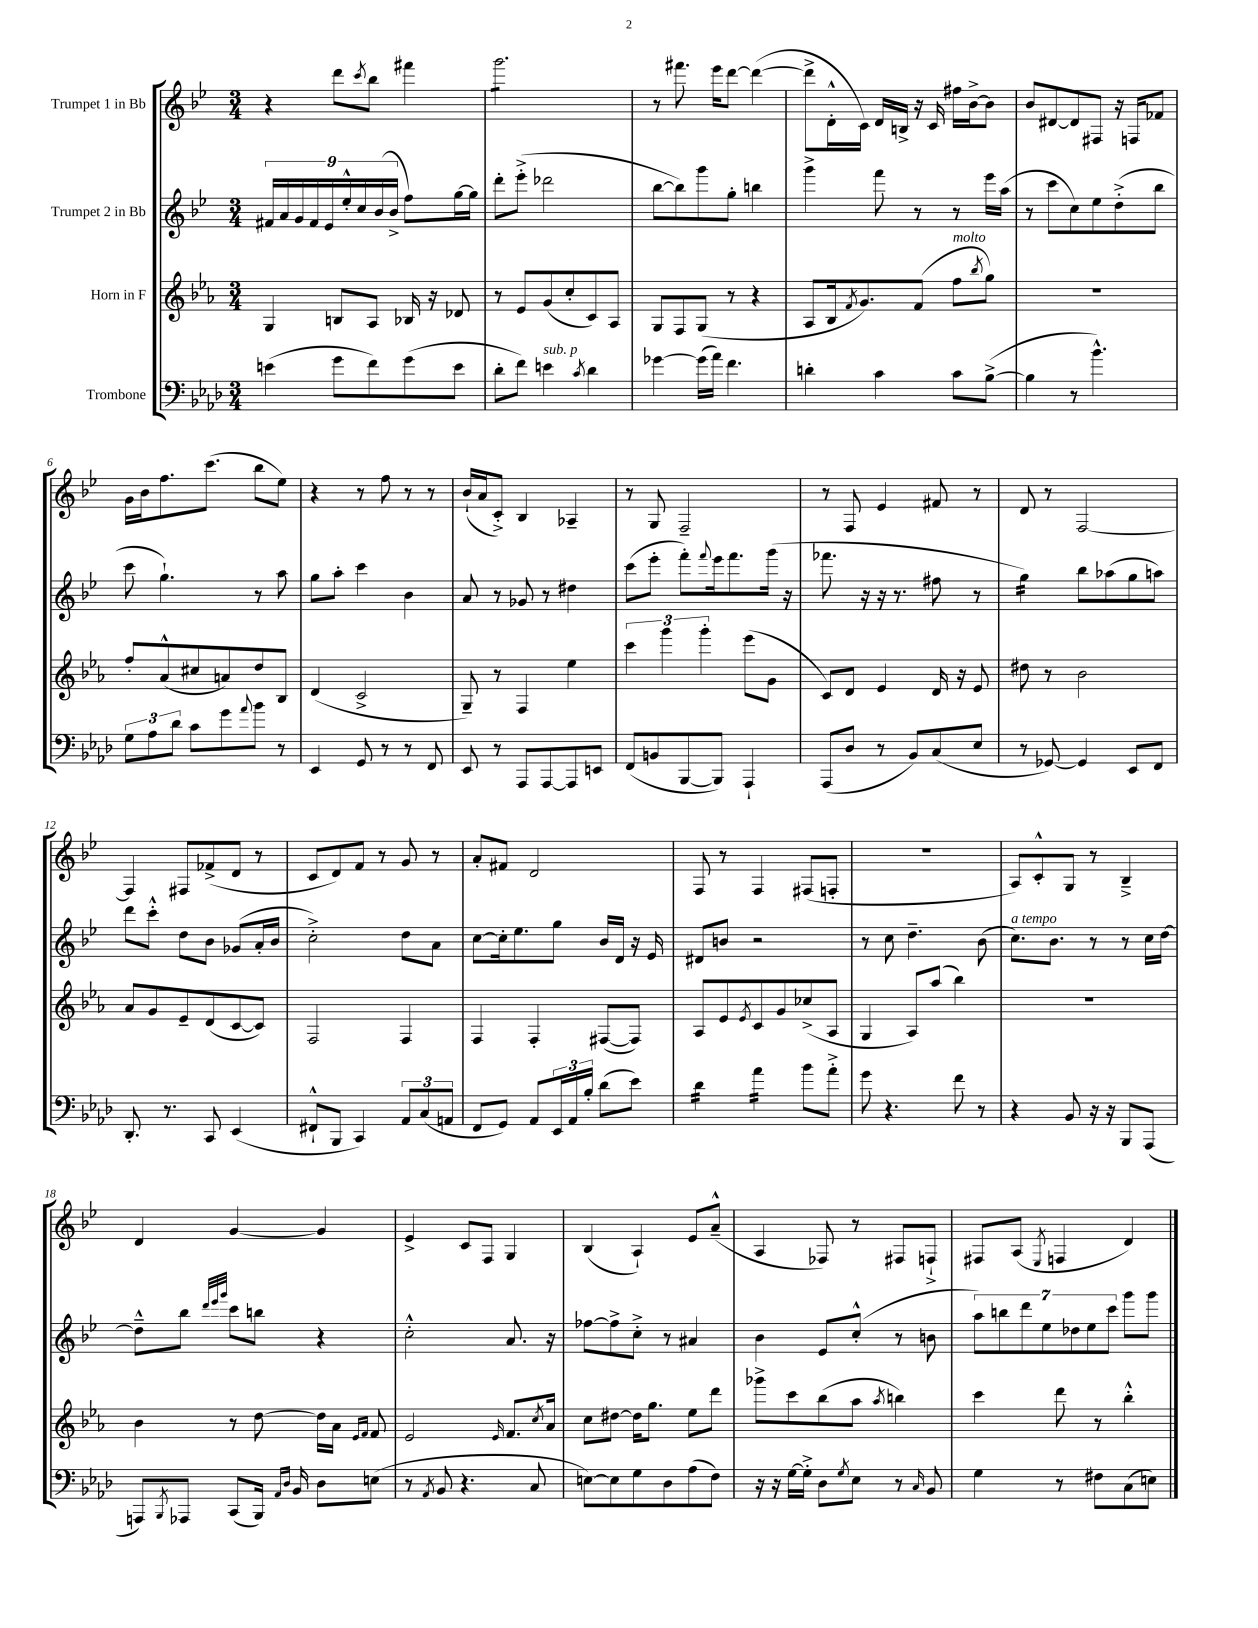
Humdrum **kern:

**kern	**kern	**kern	**kern
*staff4	*staff3	*staff2	*staff1
*clefF4	*clefG2	*clefG2	*clefG2
*k[b-e-a-d-]	*k[b-e-a-]	*k[b-e-]	*k[b-e-]
*M3/4	*M3/4	*M3/4	*M3/4
(4e\	4G/	18f#/LL	4r
.	.	18a/	.
.	.	18g/	.
.	.	18f#/	.
.	.	18e-/	.
8g\L	8B/L	.	8ddd\L
.	.	18ee-'^^/	.
.	.	18cc/	.
.	.	.	8qccc/
8f\)	8A-/J	.	8bb-\J
.	.	(18b-/	.
.	.	18b-^/JJ	.
(8g\	16B-/	8ff\L)	4fff#\
.	16r	.	.
8e\J	8d-/	[16gg\L	.
.	.	16gg\]JJ	.
=	=	=	=
8d-'\L	8r	8ddd'\L	2.ggg\
8f\J)	8e-/L	(8eee-'^\J	.
4e\	(8g/	2ddd-\	.
.	8cc'/	.	.
8qc/	.	.	.
4d-\	8c/)	.	.
.	8A-/J	.	.
=	=	=	=
[4g-\	8G/L	[8bb-\L	8r
.	8F/	8bb-\])	8.fff#\
(16g-\]LL	(8G/J	8ggg\	.
16a-\JJ)	.	.	16eee-\LK
4.f\	8r	8gg'\J	[8ddd\J
.	4r	4bb\	(4ddd\_
=	=	=	=
4d'\	8A-/L	4ggg^\	8ddd^\]L
.	16B-/k	.	16d'^^\L
.	8qf/	.	.
.	8.g/)	.	16c\JJ)
4c\	.	8fff\	16d/LL
.	.	.	16B^/JJ
.	(8f/J	8r	16r
.	.	.	16c/
8c\L	8ff\L	8r	16ff#\LL
.	.	.	[16b-^\J
.	8qbb-/	.	.
([8B-^\J	8gg\J)	16eee-\LL	8b-\]J
.	.	(16aa\JJ	.
=	=	=	=
4B-\]	2.r	8r	8b-/L
.	.	8ccc\L	[8d#/
8r	.	8cc\)	8d#/]
4.b-^^\)	.	8ee-\	8F#/J
.	.	(8dd'^\	16r
.	.	.	16F/LK
.	.	8bb-\J	8f-/J
=	=	=	=
12G\L	8ff'/L	8ccc\	16g\LL
.	.	.	16b-\J
12A-\	.	.	.
.	(8a-^^/	4.gg`\)	8.ff\
12d-\J	.	.	.
8c\L	8cc#/	.	.
.	.	.	(8.ccc\J
8g\	8a/)	.	.
8qqa-/	.	.	.
8b-\J	8dd/	8r	8bb-\L
8r	8B-/J	8aa\	8ee-\J)
=	=	=	=
4EE-/	(4d/	8gg\L	4r
.	.	8aa'\J	.
8GG/	2c^/	4ccc\	8r
8r	.	.	8ff\
8r	.	4b-\	8r
8FF/	.	.	8r
=	=	=	=
8EE-/	8G~/)	8a/	(16b-`/LL
.	.	.	16a/J
8r	8r	8r	8c'^/J)
8AAA-/L	4F/	8g-/	4B-/
[8AAA-/	.	8r	.
8AAA-/]	4ee-\	4dd#\	4A-~/
8EE/J	.	.	.
=	=	=	=
(8FF/L	6ccc\	(8ccc\L	8r
8BB/	.	8eee-'\J	8G/
.	6ggg\	.	.
[8BBB-/	.	8fff'\L)	2F~/
.	6ggg'\	.	.
.	.	8qqfff/	.
8BBB-/]J)	.	16eee-\k	.
.	.	8.fff\	.
4AAA-`/	(8eee-\L	.	.
.	8g\J	(16ggg\Jk	.
.	.	16r	.
=	=	=	=
(8AAA-/L	8c/L)	8.fff-\	8r
8D-/J	8d/J	.	8F/
.	.	16r	.
8r	4e-/	16r	4e-/
.	.	8.r	.
8BB-/L)	.	.	.
(8C/	16d/	8ff#\	8f#/
.	16r	.	.
8E-/J	8e-/	8r	8r
=	=	=	=
8r	8dd#\	4gg\)	8d/
[8GG-/)	8r	.	8r
4GG-/]	2b-\	8bb-\L	[2F/
.	.	(8aa-\	.
8EE-/L	.	8gg\	.
8FF/J	.	8aa\J)	.
=	=	=	=
8.DD-'/	8a-/L	8ddd\L	4F/]
.	8g/	8ccc'^^\J	.
8.r	.	.	.
.	8e-~/	8dd\L	8F#/L
8CC/	(8d/	8b-\J	(8f-^/
(4EE-/	[8c/	(8g-/L	8d/J
.	8c/]J)	16a'/L	8r
.	.	16b-/JJ	.
=	=	=	=
8FF#`^^/L	2F/	2cc'^\)	8c/L
8BBB-/J	.	.	8d/)
4CC/)	.	.	8f/J
.	.	.	8r
12AA-/L	4F/	8dd\L	8g/
(12C/	.	.	.
.	.	8a\J	8r
12AA/J	.	.	.
=	=	=	=
8FF/L	4F/	[8cc\L	8a'/L
8GG/J)	.	16cc'\]k	8f#/J
.	.	8.ee-\	.
8AA-/L	4F'/	.	2d/
24EE-/L	.	8gg\J	.
24AA-/	.	.	.
24B-'/JJ	.	.	.
(8d-\L	([8F#/L	16b-/LL	.
.	.	16d/JJ	.
8e-\J)	8F#/]J)	16r	.
.	.	16e-/	.
=	=	=	=
4d-\	8A-/L	8d#/L	8F/
.	8e-/	8b/J	8r
.	8qe-/	.	.
4a-\	8c/	2r	4F/
.	8g/	.	.
8b-\L	(8cc-^/	.	(8F#/L
8a-'^\J	8A-/J	.	8F'/J
=	=	=	=
8g\	4G/	8r	2.r
4.r	.	8cc\	.
.	8A-/L)	4.dd~\	.
.	(8aa-/J	.	.
8f\	4bb-\)	.	.
8r	.	(8b-\	.
=	=	=	=
4r	2.r	8.cc\L)	8A/L)
.	.	.	8c'^^/
.	.	8.b-\J	.
8BB-/	.	.	8G/J
16r	.	8r	8r
16r	.	.	.
8BBB-/L	.	8r	4B-~^/
(8AAA-/J	.	16cc\LL	.
.	.	[16dd\JJ	.
=	=	=	=
8AAA/L)	4b-\	8dd~^^\]L	4d/
8qBBB-/	.	.	.
8AAA-/J	.	8bb-\J	.
.	.	32qqddd/LLL	.
.	.	32qqeee-/	.
.	.	32qqggg/JJJ	.
(8CC/L	8r	8ccc\L	[4g/
16BBB-/Jk)	[8dd\	8bb\J	.
16qqAA-/LL	.	.	.
16qqD-/JJ	.	.	.
16BB-/	.	.	.
8D-\L	16dd\]LL	4r	4g/]
.	16a-\JJ	.	.
.	16qqe-/LL	.	.
.	16qqf/JJ	.	.
(8E\J	8f/	.	.
=	=	=	=
8r	2e-/	2cc'^^\	4e-^/
8qAA-/	.	.	.
8BB-/	.	.	.
4.r	.	.	8c/L
.	.	.	8F/J
.	16qqe-/	.	.
.	8.f/L	8.a/	4G/
8C/	.	.	.
.	8qcc/	.	.
.	16a-/Jk	16r	.
=	=	=	=
[8E\L)	8cc\L	[8ff-\L	(4B-/
8E\]	[8dd#\J	8ff-^\]	.
8G\	16dd#\]LK	8cc'^\J	4A`/)
.	8.gg\J	.	.
8D-\	.	8r	.
(8A-\	8ee-\L	4a#/	8e-/L
8F\J)	8ddd\J	.	(8a~^^/J
=	=	=	=
16r	8ggg-^\L	4b-\	4A/
16r	.	.	.
[16G\LL	8ccc\	.	.
16G'^\]JJ	.	.	.
8D-\L	(8bb-\	8e-/L	8F-/)
8qG/	.	.	.
8E-\J	8aa-\J	(8cc'^^/J	8r
.	8qaa-/	.	.
8r	4bb\)	8r	8F#/L
16qqC/	.	.	.
8BB-/	.	8b\	8F`^/J
=	=	=	=
4G\	4ccc\	14aa\L)	8F#/L
.	.	14bb\	.
.	.	.	(8A/J
.	.	14ddd\	.
.	.	14ee-\	.
.	.	.	8qE-/
8r	8ddd\	.	4F/
.	.	14dd-\	.
.	.	14ee-\	.
8F#\L	8r	.	.
.	.	14ccc\J	.
(8C\	4bb-'^^\	8ggg\L	4d/)
8E\J)	.	8ggg\J	.
==	==	==	==
*-	*-	*-	*-
